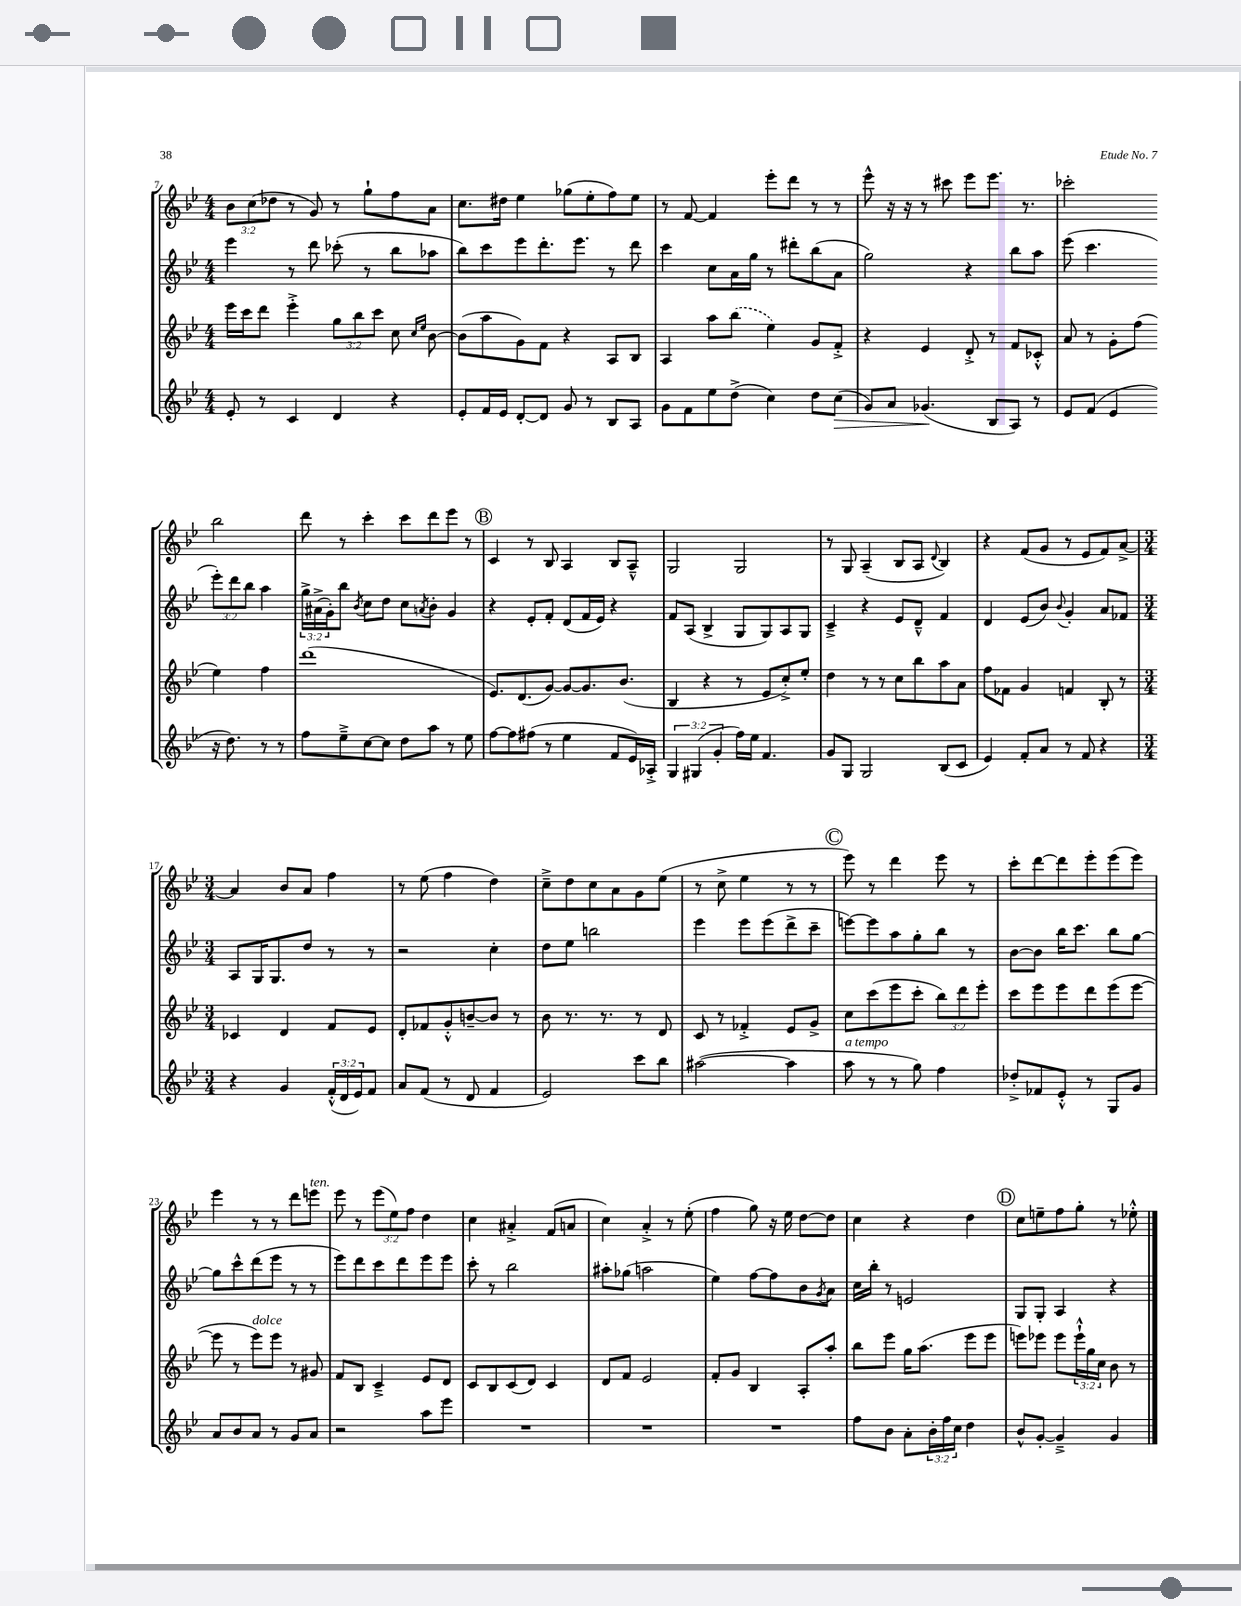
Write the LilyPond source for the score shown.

<<
\new StaffGroup <<
\new Staff = "s0" {
    \clef treble \key bes \major \numericTimeSignature \time 4/4 \override Staff.TupletNumber.text = #tuplet-number::calc-fraction-text
    \tuplet 3/2 { bes'8 c''8( des''8 } r8 g'8) r8 g''8-! f''8 a'8 |
    c''8. dis''16 ees''4 ges''8( ees''8-. f''8) ees''8 |
    r8 f'8~ f'4 ees'''8-. d'''8 r8 r8 |
    ees'''8-^ r16 r16 r8 cis'''8 ees'''8 ees'''8. r8. |
    ces'''2-. bes''2 |
    d'''8 r8 c'''4-. c'''8 d'''8 ees'''8 r8 |
    \mark \markup { \circle "B" } c'4 r8 bes8 a4 bes8 a8---^ |
    g2 g2 |
    r8 g8 a4--( bes8 a8 \appoggiatura { d'8 } bes4) |
    r4 f'8( g'8 r8 ees'8 f'8) a'8~-> |
    \numericTimeSignature \time 3/4 a'4 bes'8 a'8 f''4 |
    r8 ees''8( f''4 d''4) |
    c''8---> d''8 c''8 a'8 g'8 ees''8( |
    r8 c''8-> ees''4 r8 r8 |
    \mark \markup { \circle "C" } ees'''8) r8 d'''4 ees'''8 r8 |
    c'''8-. d'''8~ d'''8 ees'''8-. ees'''8( ees'''8) |
    ees'''4 r8 r8 d'''8 e'''8^\markup { \italic "ten." } |
    ees'''8 r8 \tuplet 3/2 { ees'''8( ees''8) f''8 } d''4 |
    c''4 ais'4-.-> f'8( a'8 |
    c''4) a'4-.-> r8 ees''8-.( |
    f''4 g''8) r16 ees''16 d''8~ d''8 |
    c''4 r4 d''4 |
    \mark \markup { \circle "D" } c''8 e''8-- f''8 g''8-. r8 ees''8-.-^ \bar "|." |
}
\new Staff = "s1" {
    \clef treble \key bes \major \numericTimeSignature \time 4/4 \override Staff.TupletNumber.text = #tuplet-number::calc-fraction-text
    ees'''4 r8 d'''8 ces'''8-.( r8 bes''8 aes''8 |
    bes''8) c'''8 ees'''8 d'''8.-. ees'''8. r8 d'''8 |
    c'''4 c''8 a'16 g''16 r8 dis'''8-. bes''8( a'8 |
    g''2) r4 bes''8 a''8 |
    ees'''8( c'''4. \tuplet 3/2 { ees'''8-.) d'''8 bes''8 } a''4 |
    \tuplet 3/2 { g''16-> ais'16->( g'16-.) } bes''8 \acciaccatura { bes'8 } c''8 d''8 c''8 \acciaccatura { a'8 } bes'8-. g'4 |
    \mark \markup { \circle "B" } r4 ees'8-. f'8-. d'8( f'16 ees'16) r4 |
    f'8 a8( bes4-> g8 g8) a8 g8 |
    c'4---> r4 ees'8 d'8---^ f'4 |
    d'4 ees'8( bes'8) \appoggiatura { bes'8 } g'4-. a'8 fes'8 |
    \numericTimeSignature \time 3/4 a8 g16 g8. d''8 r8 r8 |
    r2 c''4-. |
    d''8 ees''8 b''2 |
    ees'''4 ees'''8 ees'''8( d'''8-> c'''8-- |
    \mark \markup { \circle "C" } e'''8~) e'''8 a''8 g''8-. bes''8 r8 |
    bes'8~ bes'8 bes''16 c'''8. bes''8 g''8~ |
    g''8 c'''8-^ d'''8( ees'''8 r8 r8 |
    ees'''8) d'''8 c'''8 d'''8 ees'''8 ees'''8 |
    c'''8-. r8 bes''2 |
    ais''8-. ges''8( a''2 |
    ees''4) f''8~ f''8 bes'8 \acciaccatura { g'8 } a'8 |
    c''16 bes''16-. r8 e'2 |
    \mark \markup { \circle "D" } g8 g8-. a4 r4 \bar "|." |
}
\new Staff = "s2" {
    \clef treble \key bes \major \numericTimeSignature \time 4/4 \override Staff.TupletNumber.text = #tuplet-number::calc-fraction-text
    ees'''16 c'''16 d'''8 ees'''4-.-> \tuplet 3/2 { g''8 bes''8 c'''8 } c''8 \grace { c''16 ees''16 } bes'8~ |
    bes'8( a''8 g'8) f'8 r4 a8 bes8 |
    a4 a''8 \once \slurDashed bes''8( ees''4) g'8 f'8-.-> |
    r4 ees'4 d'8-.-> r8 f'8 ces'8-.-^ |
    a'8 r8 g'8-. f''8( ees''4) f''4 |
    d'''1( |
    \mark \markup { \circle "B" } ees'8.) d'8.( g'8~) g'8~ g'8. bes'8.( |
    bes4 r4 r8 ees'8 c''8-.->) ees''8-. |
    d''4 r8 r8 c''8 bes''8 a''8 a'8 |
    f''8 fes'8 g'4 f'4 bes8-. r8 |
    \numericTimeSignature \time 3/4 ces'4 d'4 f'8 ees'8 |
    d'8-. fes'8 g'8-.-^ b'8~-- b'8 r8 |
    bes'8 r8. r8. r8 d'8 |
    c'8 r8 fes'4-.-> ees'8 g'8-> |
    \mark \markup { \circle "C" } c''8 c'''8( ees'''8 c'''8-. \tuplet 3/2 { bes''8) d'''8 ees'''8-. } |
    c'''8 ees'''8 ees'''8 d'''8 ees'''8( ees'''8~ |
    ees'''8 r8 ees'''8^\markup { \italic "dolce" }) ees'''8 r8 gis'8 |
    f'8 bes8 c'4---> ees'8 d'8 |
    c'8 bes8 c'8( d'8) c'4 |
    d'8 f'8 ees'2 |
    f'8-. g'8 bes4 a8-. a''8-. |
    bes''8 ees'''8 g''16 a''8.( ees'''8 ees'''8 |
    \mark \markup { \circle "D" } e'''8) ees'''8 ees'''8 \tuplet 3/2 { ees'''16-!-^ g''16 c''16 } bes'8 r8 \bar "|." |
}
\new Staff = "s3" {
    \clef treble \key bes \major \numericTimeSignature \time 4/4 \override Staff.TupletNumber.text = #tuplet-number::calc-fraction-text
    ees'8-. r8 c'4 d'4 r4 |
    ees'8-. f'16 ees'16 d'8~-. d'8 g'8 r8 bes8 a8 |
    g'8 f'8 ees''8 d''8->( c''4) d''8 c''8\>( |
    g'8) a'8 ges'4.\!( bes8 a8) r8 |
    ees'8 f'8( ees'4 r16 d''8.) r8 r8 |
    f''8 ees''8---> c''8~ c''8 d''8 a''8 r8 ees''8 |
    \mark \markup { \circle "B" } f''8~ f''8 fis''8( r8 ees''4 f'8 ees'16) aes16-.-> |
    \tuplet 3/2 { g4 gis4( g'4-. } f''16) ees''16 f'4. |
    g'8 g8 g2 bes8( c'8 |
    ees'4) f'8-. a'8 r8 f'8 r4 |
    \numericTimeSignature \time 3/4 r4 g'4 \tuplet 3/2 { f'16-.-^( d'16 ees'16) } f'8 |
    a'8 f'8( r8 d'8 f'4 |
    ees'2) c'''8 bes''8 |
    ais''2~( ais''4 |
    \mark \markup { \circle "C" } a''8^\markup { \italic "a tempo" } r8 r8 g''8) f''4 |
    des''8-.-> fes'8 ees'8-.-^ r8 g8 g'8 |
    a'8 bes'8 a'8 r8 g'8 a'8 |
    r2 a''8 ees'''8 |
    R2. |
    R2. |
    R2. |
    f''8 bes'8 a'8-. \tuplet 3/2 { bes'16-. f''16 c''16 } d''4 |
    \mark \markup { \circle "D" } bes'8-^ g'8~-. g'4---> g'4 \bar "|." |
}
>>
>>
\layout { \context { \Score currentBarNumber = #7 } }
